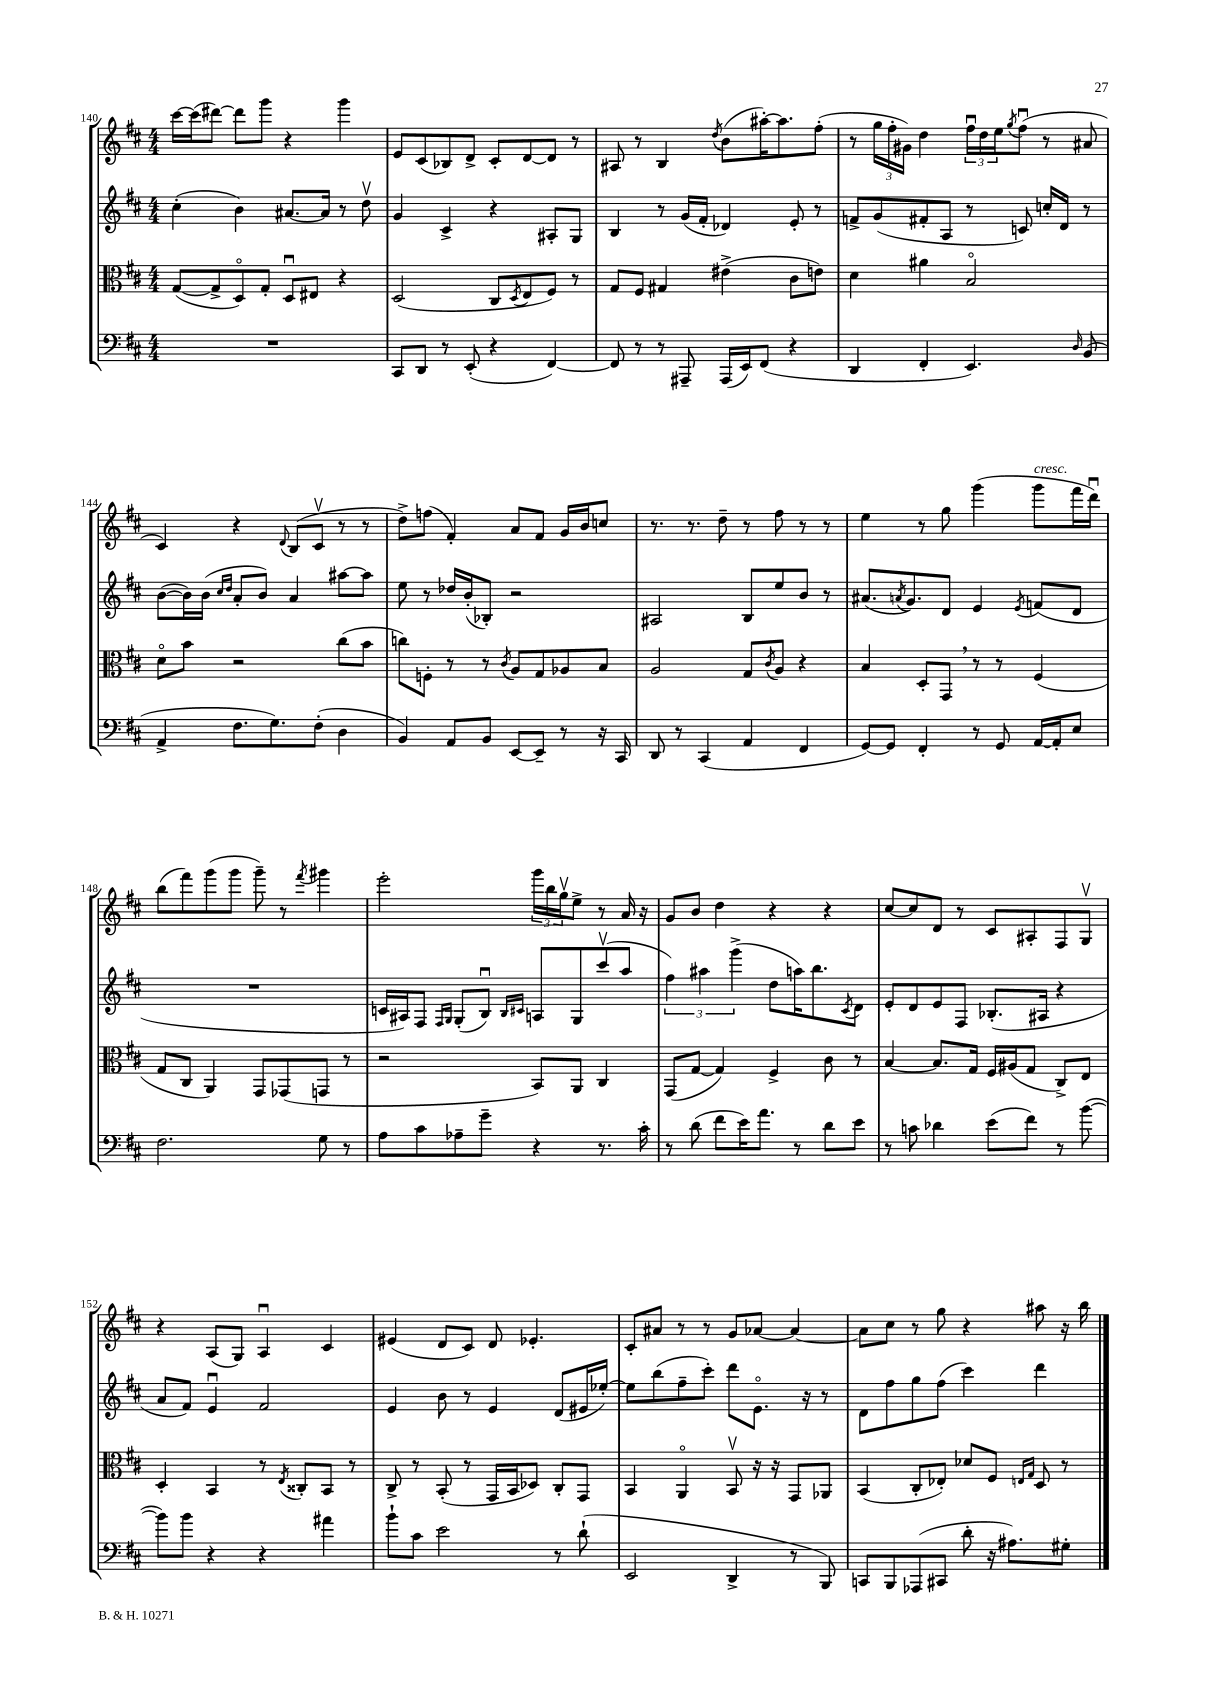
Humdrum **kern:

**kern	**kern	**kern	**kern
*part4	*part3	*part2	*part1
*staff4	*staff3	*staff2	*staff1
*clefF4	*clefC3	*clefG2	*clefG2
*k[f#c#]	*k[f#c#]	*k[f#c#]	*k[f#c#]
*M4/4	*M4/4	*M4/4	*M4/4
=140	=140	=140	=140
1r	([8G/L	(4cc#'\	[16ccc#\LL
.	.	.	(16ccc#\J]
.	8G^/]	.	[8ddd#X\J)
.	8D/)	4b\)	8ddd#\L]
.	8G'/J	.	8ggg\J
.	8Du/L	[8.a#X/L	4r
.	8E#X/J	.	.
.	.	16a#/Jk]	.
.	4r	8r	4ggg\
.	.	8ddv\	.
=141	=141	=141	=141
8CC#/L	(2D/	4g/	8e/L
8DD/J	.	.	(8c#/
8r	.	4c#^/	8B-X/)
(8EE'/	.	.	8d^/J
4r	8C#/L	4r	8c#'/L
.	8qD/	.	.
.	8E/	.	[8d/
[4FF#/)	8F#/J)	8A#X'/L	8d/J]
.	8r	8G/J	8r
=142	=142	=142	=142
8FF#/]	8G/L	4B/	8A#X/
8r	8F#/J	.	8r
8r	4G#X/	8r	4B/
8AAA#X~/	.	(16g/LL	.
.	.	16f#'/JJ	.
.	.	.	8qdd/
(16AAA#/LL	(4e#X^\	4d-X/)	(8b\L
16EE/J)	.	.	.
(8FF#/J	.	.	[16aa#X'\K)
.	.	.	8.aa#\]
4r	8c#\L	8e'/	.
.	8en\J)	8r	(8ff#'\J
=143	=143	=143	=143
4DD/	4d\	8fn^/L	8r
.	.	(8g/	24gg\LL
.	.	.	24ff#'\
.	.	.	24g#X\JJ)
4FF#'/	4a#X\	8f#X'/	4dd\
.	.	8A/J	.
4.EE/)	2B/	8r	24ff#u\LL
.	.	.	24dd\
.	.	.	24ee\J
.	.	.	8qgg/
.	.	8cn/)	(8ff#u\J
.	.	16ccn'/LL	8r
.	.	16d/JJ	.
16qqD/	.	.	.
(8BB/	.	8r	8a#X/
!!LO:LB:g=z
=144	=144	=144	=144
4AA^/	8d\L	([8b\L	4c#/)
.	8b\J	16b\L])	.
.	.	(16b\JJ	.
.	.	16qqcc#/LL	.
.	.	16qqdd/JJ	.
8.F#\L	2r	8a'/L	4r
.	.	8b/J)	.
8.G\)	.	.	.
.	.	.	8qqd/
.	.	4a/	(8B/L
(8F#'\J	.	.	8c#v/J
4D\	(8cc#\L	[8aa#X\L	8r
.	8b\J	8aa#\J]	8r
=145	=145	=145	=145
4BB/)	8ccn\L)	8ee\	8dd^\L)
.	8Fn'\J	8r	(8ffn\J
8AA/L	8r	16dd-X/LL	4f#'/)
.	.	(16b'/J	.
8BB/J	8r	8B-X'/J)	.
.	8qc#/	.	.
[8EE/L	8A/L	2r	8a/L
8EE~/J]	8G/	.	8f#/J
8r	8A-X/	.	16g/LL
.	.	.	16b/J
16r	8B/J	.	8ccn/J
16CC#/	.	.	.
=146	=146	=146	=146
8DD/	2A/	2A#X/	8.r
8r	.	.	.
.	.	.	8.r
(4CC#/	.	.	.
.	.	.	8dd~\
4AA/	8G/L	8B/L	8r
.	8qc#/	.	.
.	8A/J	8ee/	8ff#\
4FF#/	4r	8b/J	8r
.	.	8r	8r
=147	=147	=147	=147
[8GG/L)	4B/	(8.a#X/L	4ee\
8GG/J]	.	.	.
.	.	8qan/	.
.	.	8.g/)	.
4FF#'/	8D'/L	.	8r
.	8GG,/J	8d/J	8gg\
8r	8r	4e/	(4ggg\
8GG/	8r	.	.
.	.	8qe/	.
!	!	!	!LO:TX:a:i:t=cresc.
[16AA/LL	(4F#/	(8fn/L	8ggg\L
16AA'/J]	.	.	.
8E/J	.	8d/J	16fff#\L
.	.	.	16dddu\JJ)
!!LO:LB:g=z
=148	=148	=148	=148
2.F#\	8G/L	1r	(8bb\L
.	8C#/J	.	8fff#\)
.	4AA/)	.	(8ggg\
.	.	.	8ggg\J
.	8GG/L	.	8ggg~\)
.	(8GG-X/	.	8r
.	.	.	8qfff#/
8G\	8GGn/J	.	4ggg#X\
8r	8r	.	.
=149	=149	=149	=149
8A\L	2r	16cn/LL	2eee'\
.	.	16A#X/J)	.
8c#\	.	8F#/J	.
.	.	16qqF#/LL	.
.	.	16qqG/JJ	.
8A-X~\	.	(8G'/L	.
8g~\J	.	8Bu/J)	.
.	.	16qqB/LL	.
.	.	16qqc#X/JJ	.
4r	8BB/L)	8An/L	24ggg\LL
.	.	.	24bb\
.	.	.	24ggv\J
.	8AA/J	8G/	8ee^\J
8.r	4C#/	(8ccc#v/	8r
.	.	8aa/J	16a/
16c#'\	.	.	16r
=150	=150	=150	=150
8r	(8GG/L	6ff#\)	8g/L
(8d\	[8G/J	.	8b/J
.	.	6aa#X\	.
8f#\L	4G/])	.	4dd\
.	.	(6ggg^\	.
16e\K)	.	.	.
8.a\J	.	.	.
.	4F#^/	8dd\L	4r
8r	.	16aan\K)	.
.	.	8.bb\	.
8d\L	8c#\	.	4r
.	.	8qc#/	.
8e\J	8r	8d\J	.
=151	=151	=151	=151
8r	[4B/	8e'/L	[8cc#/L
8cn\	.	8d/	8cc#/]
4d-X\	8.B/L]	8e/	8d/J
.	.	8F#/J	8r
.	16G/Jk	.	.
(8e\L	16F#/LL	(8.B-X'/L	8c#/L
.	(16A#X/J	.	.
8f#\J)	8G/J	.	8A#X'/
.	.	16A#X/Jk	.
8r	8C#^/L)	4r	8F#/
([8b\	8E/J	.	8Gv/J
!!LO:LB:g=z
=152	=152	=152	=152
8b\L])	4D'/	8a/L	4r
8b\J	.	8f#/J)	.
4r	4BB/	4eu/	(8A/L
.	.	.	8G/J)
4r	8r	2f#/	4Au/
.	8qE/	.	.
.	8C##X'/L	.	.
4a#X\	8BB/J	.	4c#/
.	8r	.	.
=153	=153	=153	=153
8b`\L	8C#^/	4e/	(4e#X/
8c#\J	8r	.	.
2e\	(8BB'/	8b\	8d/L
.	8r	8r	8c#/J)
.	16GG/LL	4e/	8d/
.	16BB/J	.	.
.	8D-X/J)	.	4.e-X'/
8r	8C#'/L	(8d/L	.
(8d`\	8GG/J	16e#X/L	.
.	.	[16ee-X'/JJ)	.
=154	=154	=154	=154
2EE/	4BB/	8ee-\L]	8c#'/L
.	.	(8bb\	8a#X/J
.	4AA/	8ff#~\	8r
.	.	8ccc#'\J)	8r
4DD^/	8BBv/	8ddd\L	8g/L
.	16r	8.e\J	[8a-X/J
.	16r	.	.
8r	8GG/L	.	4a-/_
.	.	16r	.
8BBB/)	8AA-X/J	8r	.
=155	=155	=155	=155
8CCn/L	(4BB/	8d\L	8a-\L]
8BBB/	.	8ff#\	8cc#\J
(8AAA-X/	8C#'/L	8gg\	8r
8CC#X/J	8E-X'/J)	(8ff#\J	8gg\
8d'\	8d-X/L	4ccc#\)	4r
16r	8F#/J	.	.
8.A#X\L)	.	.	.
.	16qqEn/LL	.	.
.	16qqG/JJ	.	.
.	8D/	4ddd\	8aa#X\
8G#X'\J	8r	.	16r
.	.	.	16bb\
==	==	==	==
*-	*-	*-	*-
